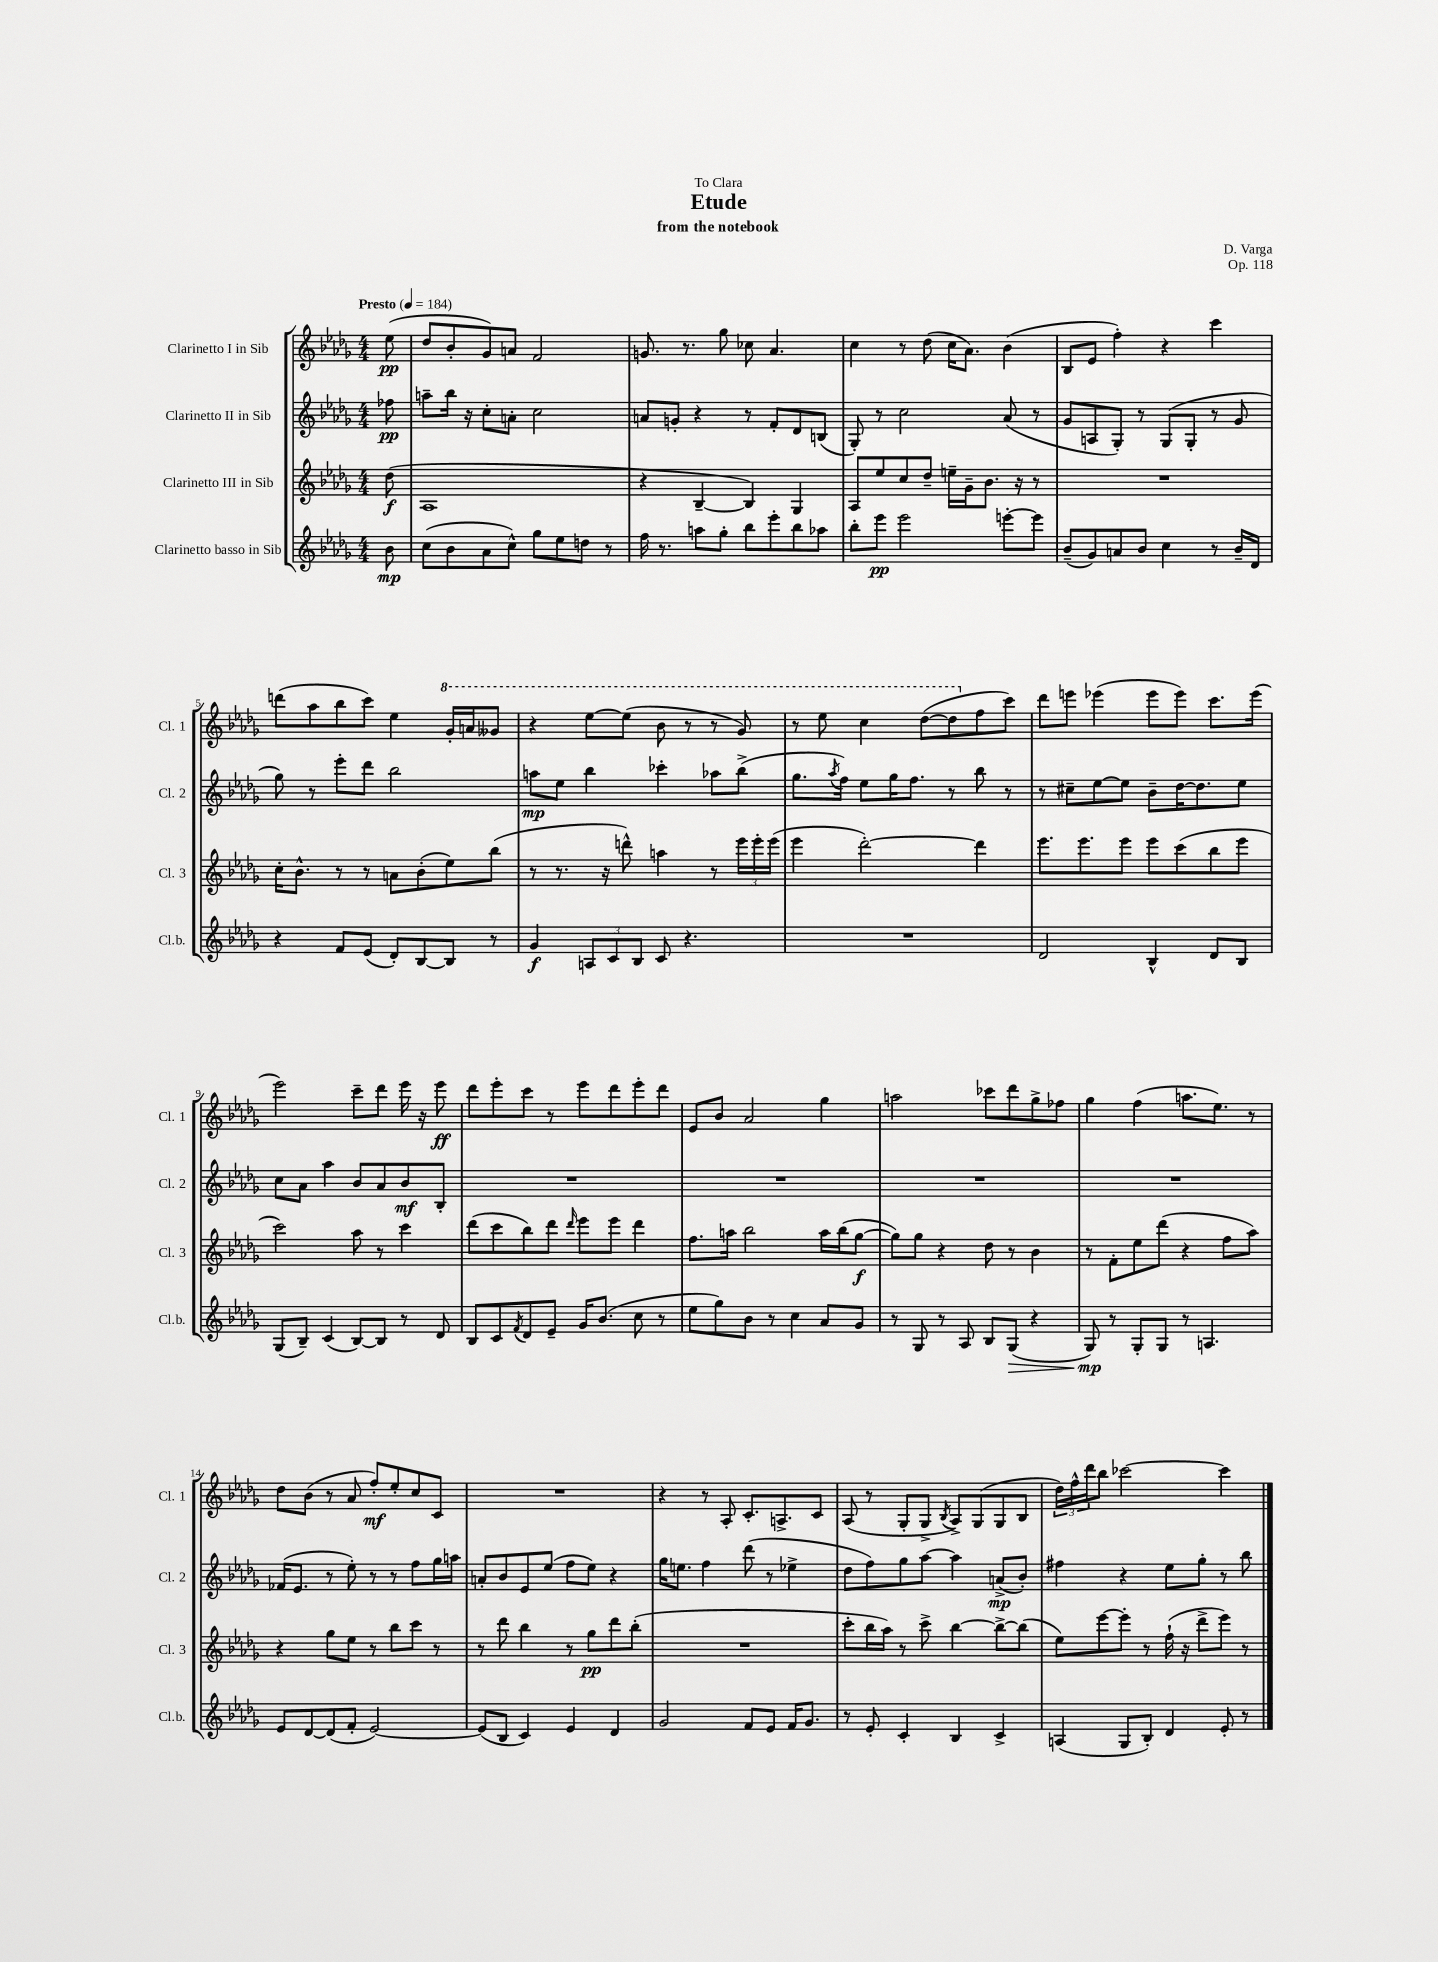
\header { title = "Etude" composer = "D. Varga" subtitle = "from the notebook" dedication = "To Clara" opus = "Op. 118" }
<<
\new StaffGroup <<
\new Staff = "s0" \with { instrumentName = "Clarinetto I in Sib" shortInstrumentName = "Cl. 1" } {
    \clef treble \key des \major \numericTimeSignature \time 4/4 \partial 8 \tempo "Presto" 4 = 184
    ees''8\pp( |
    des''8 bes'8-. ges'8) a'8 f'2 |
    g'8. r8. ges''8 ces''8 aes'4. |
    c''4 r8 des''8( c''16 aes'8.) bes'4( |
    bes8 ees'8 f''4-.) r4 c'''4 |
    d'''8( aes''8 bes''8 c'''8) ees''4 \ottava #1 ges''16-. a''16 geses''8 |
    r4 ees'''8~ ees'''8( bes''8 r8 r8 ges''8) |
    r8 ees'''8 c'''4 des'''8~( des'''8 \ottava #0 f''8 c'''8) |
    des'''8 e'''8 ees'''4( ees'''8 ees'''8) c'''8. ees'''16( |
    ees'''2) c'''8-- des'''8 ees'''16 r16 ees'''8\ff |
    des'''8 ees'''8-. c'''8 r8 ees'''8 des'''8 ees'''8-. des'''8 |
    ees'8 bes'8 aes'2 ges''4 |
    a''2 ces'''8 des'''8 ges''8-> fes''8 |
    ges''4 f''4( a''8. ees''8.) r8 |
    des''8 bes'8( r8 aes'8 f''8-.\mf) ees''8-. c''8 c'8 |
    R1 |
    r4 r8 aes8-. c'8.-. a8.-> c'8 |
    aes8( r8 ges8-. ges8-> \acciaccatura { bes8 } aes8->) ges8( ges8 bes8 |
    \tuplet 3/2 { des''16) f''16-^ des'''16 } bes''8 ces'''2~ ces'''4 \bar "|." |
}
\new Staff = "s1" \with { instrumentName = "Clarinetto II in Sib" shortInstrumentName = "Cl. 2" } {
    \clef treble \key des \major \numericTimeSignature \time 4/4 \partial 8
    fes''8\pp |
    a''8-- bes''16 r16 c''8-. a'8-. c''2 |
    a'8 g'8-. r4 r8 f'8-. des'8 b8( |
    ges8-.) r8 c''2 aes'8( r8 |
    ges'8 a8 ges8-.) r8 ges8( ges8-. r8 ges'8 |
    ges''8) r8 ees'''8-. des'''8 bes''2 |
    a''8\mp ees''8 bes''4 ces'''4-. aes''8 bes''8->( |
    ges''8. \acciaccatura { aes''8 } f''16) ees''8 ges''16 f''8. r8 bes''8 r8 |
    r8 cis''8-- ees''8~ ees''8 bes'8-- des''16~ des''8. ees''8 |
    c''8 aes'8 aes''4 bes'8 aes'8 bes'8\mf bes8-. |
    R1 |
    R1 |
    R1 |
    R1 |
    fes'16( ees'8. r8 ees''8-.) r8 r8 f''8 ges''16 a''16 |
    a'8-. bes'8 ees'8 ees''8( f''8 ees''8) r4 |
    ges''16 e''8. f''4 des'''8( r8 ees''4-> |
    des''8 f''8) ges''8 aes''8~ aes''4 a'8->\mp( bes'8-.) |
    fis''4 r4 ees''8 ges''8-. r8 bes''8 \bar "|." |
}
\new Staff = "s2" \with { instrumentName = "Clarinetto III in Sib" shortInstrumentName = "Cl. 3" } {
    \clef treble \key des \major \numericTimeSignature \time 4/4 \partial 8
    des''8\f( |
    aes1 |
    r4 bes4~-- bes4) ges4 |
    aes8 ees''8 c''8 des''8-- e''16-- ges'16-- bes'8. r16 r8 |
    R1 |
    c''16-. bes'8.-^ r8 r8 a'8 bes'8-.( ees''8) bes''8( |
    r8 r8. r16 d'''8-^) a''4 r8 \tuplet 3/2 { ees'''16 ees'''16-. ees'''16( } |
    ees'''4 des'''2~-.) des'''4 |
    ees'''8. ees'''8. ees'''8 ees'''8 c'''8( bes''8 ees'''8 |
    c'''2) aes''8 r8 c'''4 |
    des'''8( c'''8 bes''8) des'''8 \grace { des'''16 } ees'''8 ees'''8 des'''4 |
    f''8. a''16 bes''2 a''16 bes''16( ges''8~\f |
    ges''8) ges''8 r4 des''8 r8 bes'4 |
    r8 f'8-. ees''8 des'''8( r4 f''8 aes''8) |
    r4 ges''8 ees''8 r8 bes''8 c'''8 r8 |
    r8 des'''8 bes''4 r8 ges''8\pp des'''8 bes''8-.( |
    R1 |
    c'''8-. bes''16 aes''16) r8 c'''8-> bes''4~ bes''8~-> bes''8( |
    ees''8) ees'''8~ ees'''8-. r8 f''16-!( r16 des'''8-> ees'''8) r8 \bar "|." |
}
\new Staff = "s3" \with { instrumentName = "Clarinetto basso in Sib" shortInstrumentName = "Cl.b." } {
    \clef treble \key des \major \numericTimeSignature \time 4/4 \partial 8
    bes'8\mp |
    c''8( bes'8 aes'8 c''8-^) ges''8 ees''8 d''8 r8 |
    f''16 r8. a''8 ges''8-. bes''8 ees'''8-. bes''8 aes''8 |
    bes''8-. ees'''8\pp ees'''2 e'''8~-. e'''8 |
    bes'8--( ges'8) a'8 bes'8 c''4 r8 bes'16-- des'16 |
    r4 f'8 ees'8( des'8-.) bes8~ bes8 r8 |
    ges'4\f \tuplet 3/2 { a8 c'8 bes8 } c'8 r4. |
    R1 |
    des'2 bes4-^ des'8 bes8 |
    ges8( bes8--) c'4( bes8~) bes8 r8 des'8 |
    bes8 c'8 \acciaccatura { f'8 } des'8 ees'8-- ges'16 bes'8.( c''8 r8 |
    ees''8 ges''8) bes'8 r8 c''4 aes'8 ges'8 |
    r8 ges8 r8 aes8 bes8 ges8\>( r4 |
    ges8\mp\!) r8 ges8-. ges8 r8 a4. |
    ees'8 des'8~ des'8( f'8-. ees'2~) |
    ees'8( bes8 c'4) ees'4 des'4 |
    ges'2 f'8 ees'8 f'16 ges'8. |
    r8 ees'8-. c'4-. bes4 c'4-> |
    a4( ges8 bes8-.) des'4 ees'8-. r8 \bar "|." |
}
>>
>>
